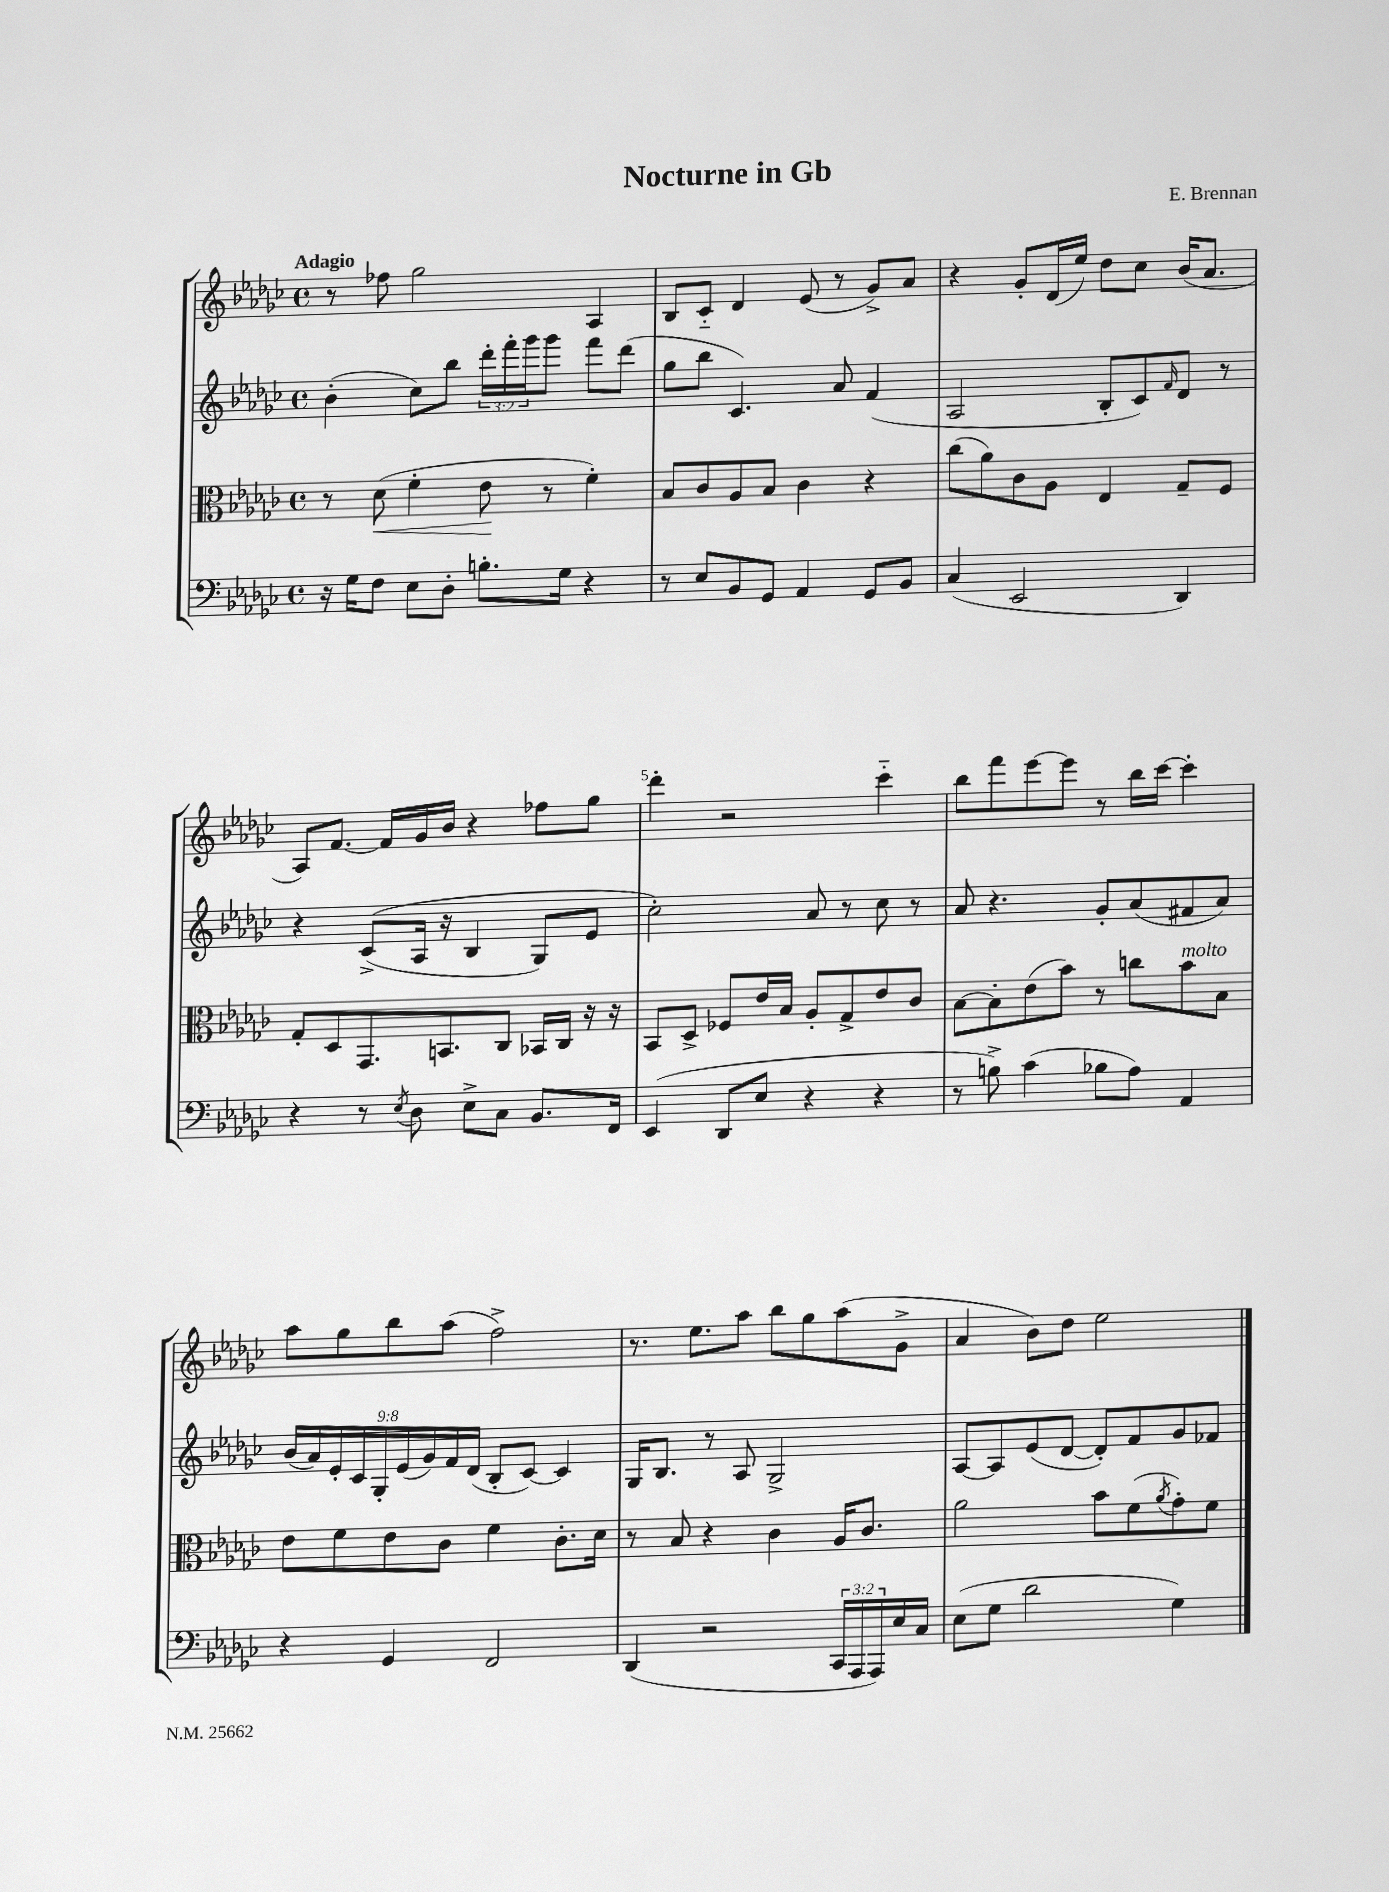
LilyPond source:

\header { title = "Nocturne in Gb" composer = "E. Brennan" }
<<
\new StaffGroup <<
\new Staff = "s0" {
    \clef treble \key ges \major \defaultTimeSignature \time 4/4 \tempo "Adagio"
    r8 fes''8 ges''2 aes4 |
    bes8 ces'8-_ des'4 ees'8( r8 ges'8->) aes'8 |
    r4 ges'8-. des'16( ees''16) des''8 ces''8 bes'16( aes'8. |
    aes8) f'8.~ f'16 ges'16 bes'16 r4 fes''8 ges''8 |
    des'''4-. r2 ces'''4-_ |
    bes''8 f'''8 ees'''8~ ees'''8 r8 bes''16 ces'''16~ ces'''4-. |
    aes''8 ges''8 bes''8 aes''8( f''2->) |
    r8. ees''8. aes''8 bes''8 ges''8 aes''8( ges'8-> |
    aes'4 bes'8) des''8 ees''2 \bar "|." |
}
\new Staff = "s1" {
    \clef treble \key ges \major \defaultTimeSignature \time 4/4 \override Staff.TupletNumber.text = #tuplet-number::calc-fraction-text
    bes'4-.( ces''8) bes''8 \tuplet 3/2 { des'''16-. f'''16-. ges'''16 } ges'''8 f'''8 des'''8( |
    ges''8 bes''8 ces'4.) aes'8 f'4( |
    aes2 bes8-. ces'8) \grace { f'16 } des'8 r8 |
    r4 ces'8->(\( aes16 r16 bes4 ges8) ees'8 |
    ces''2-.\) aes'8 r8 ces''8 r8 |
    aes'8 r4. ges'8-. aes'8( fis'8 aes'8) |
    \tuplet 9/8 { bes'16( aes'16) ees'16-. ces'16 ges16-. ees'16( ges'16) f'16 des'16( } bes8-. ces'8~) ces'4 |
    ges16 bes8. r8 aes8 ges2-> |
    aes8~ aes8 ees'8( des'8~ des'8-.) f'8 ges'8 fes'8 \bar "|." |
}
\new Staff = "s2" {
    \clef alto \key ges \major \defaultTimeSignature \time 4/4
    r8 des'8\<( f'4-. ees'8\! r8 f'4-.) |
    bes8 ces'8 aes8 bes8 ces'4 r4 |
    ces''8( aes'8) ces'8 aes8 ees4 ges8-- f8 |
    ges8-. des8 ges,8. b,8. ces8 bes,16 ces16 r16 r16 |
    bes,8 des8-> fes8 ees'16 bes16 aes8-. ges8-> ees'8 ces'8 |
    bes8~ bes8-. ees'8( bes'8) r8 c''8 bes'8^\markup { \italic "molto" } bes8 |
    ees'8 f'8 ees'8 ces'8 f'4 ces'8.-. des'16 |
    r8 bes8 r4 ces'4 aes16 ces'8. |
    aes'2 bes'8 f'8( \acciaccatura { aes'8 } ges'8-.) f'8 \bar "|." |
}
\new Staff = "s3" {
    \clef bass \key ges \major \defaultTimeSignature \time 4/4 \override Staff.TupletNumber.text = #tuplet-number::calc-fraction-text
    r16 ges16 f8 ees8 des8-. b8.-. ges16 r4 |
    r8 ees8 bes,8 ges,8 aes,4 ges,8 bes,8 |
    ces4( ees,2 des,4) |
    r4 r8 \acciaccatura { ees8 } des8 ees8-> ces8 bes,8. f,16 |
    ees,4( des,8 ees8 r4 r4 |
    r8 b8->) ces'4( bes8 aes8) aes,4 |
    r4 ges,4 f,2 |
    des,4( r2 \tuplet 3/2 { ces,16 aes,,16 aes,,16) } ees16 ces16 |
    ees8( ges8 des'2 ges4) \bar "|." |
}
>>
>>
\layout { \context { \Score \override BarNumber.break-visibility = ##(#f #t #t) barNumberVisibility = #(every-nth-bar-number-visible 5) } }
